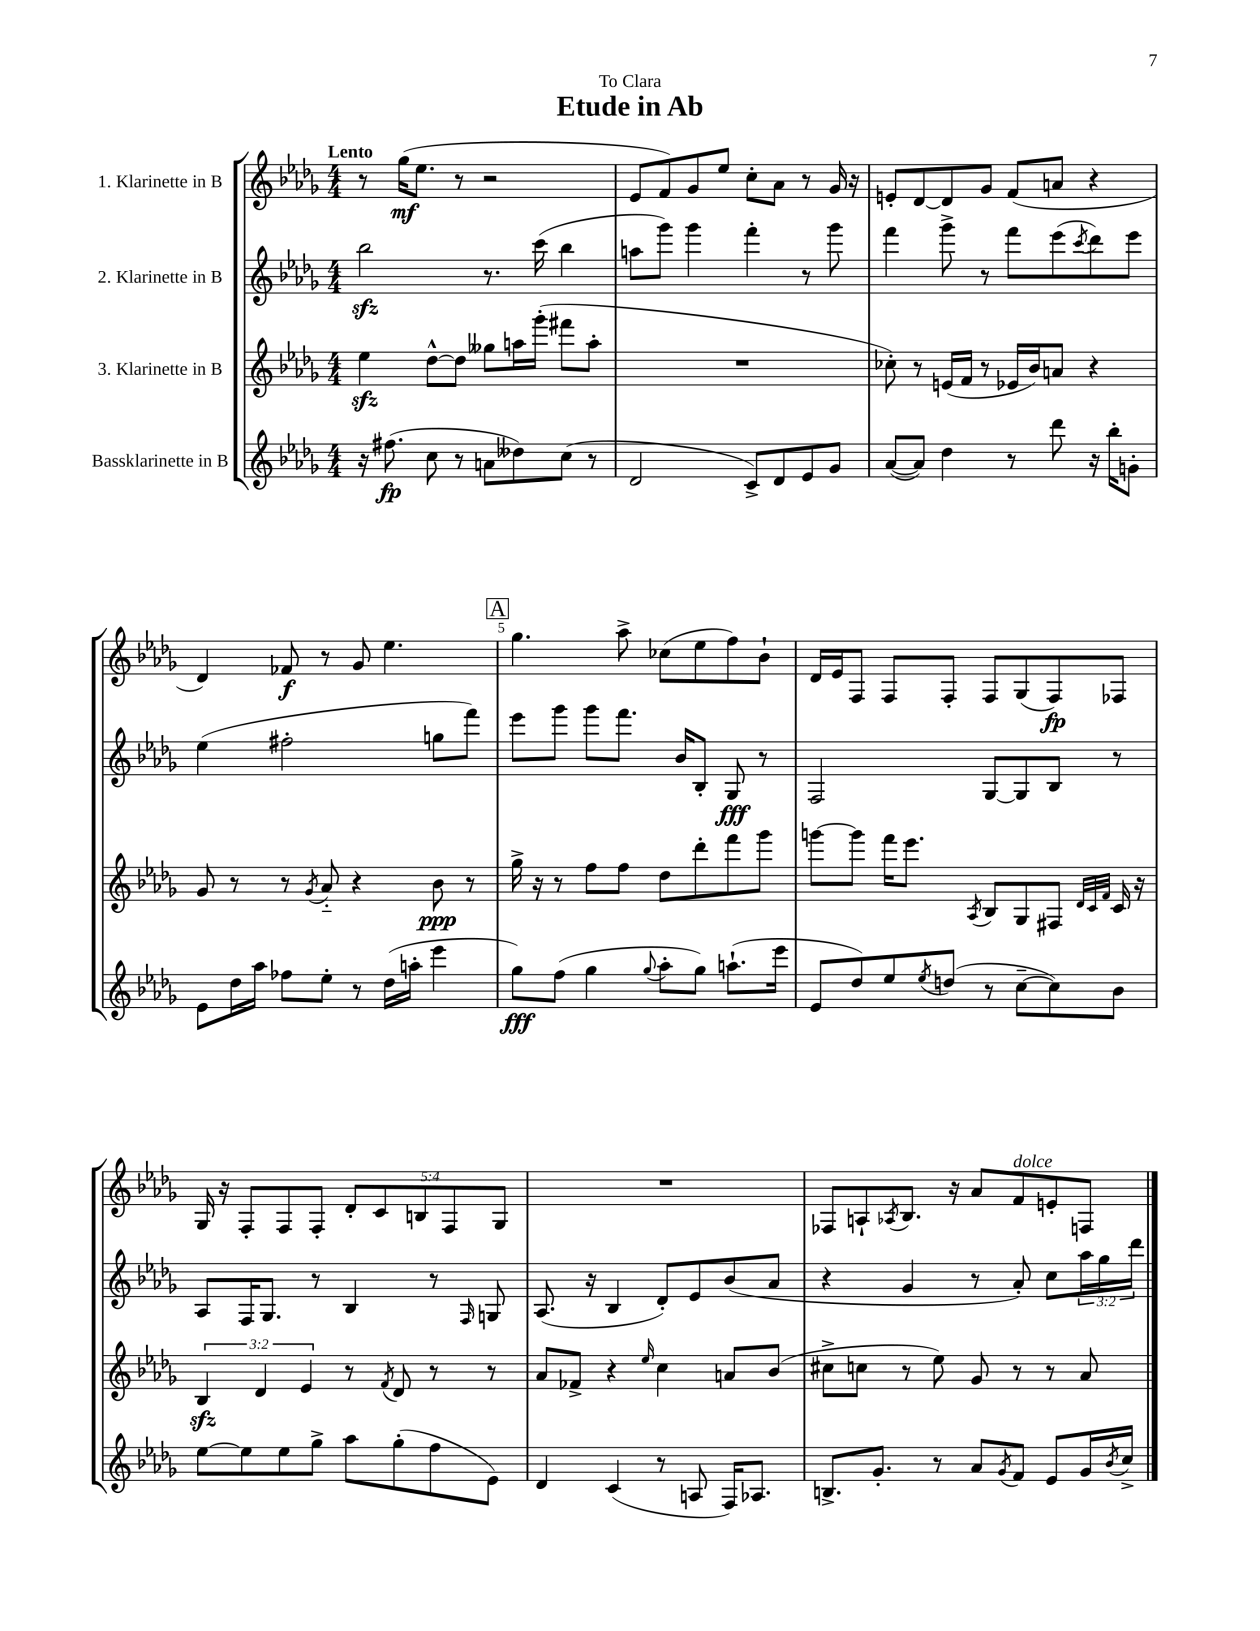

**kern	**kern	**kern	**kern
*staff4	*staff3	*staff2	*staff1
*clefG2	*clefG2	*clefG2	*clefG2
*k[b-e-a-d-g-]	*k[b-e-a-d-g-]	*k[b-e-a-d-g-]	*k[b-e-a-d-g-]
*M4/4	*M4/4	*M4/4	*M4/4
16r	4ee-\	2bb-\	8r
(8.ff#\	.	.	.
.	.	.	(16gg-\LK
.	.	.	8.ee-\J
8cc\	[8dd-^^\L	.	.
8r	8dd-\]J	.	8r
8a\L	8gg--\L	8.r	2r
8dd--\)	16aa\L	.	.
.	(16ggg-'\JJ	(16ccc\	.
(8cc\J	8fff#\L	4bb-\	.
8r	8aa'\J	.	.
=	=	=	=
2d-/	1r	8aa\L	8e-/L
.	.	8ggg-\J)	8f/)
.	.	4ggg-\	8g-/
.	.	.	8ee-/J
8c^/L)	.	4fff'\	8cc'\L
8d-/	.	.	8a-\J
8e-/	.	8r	8r
8g-/J	.	8ggg-\	16g-/
.	.	.	16r
=	=	=	=
([8a-/L	8cc-'\)	4fff\	8e'/L
8a-/]J)	8r	.	[8d-/
4dd-\	(16e/LL	8ggg-^\	8d-/]
.	16f/JJ	.	.
.	8r	8r	8g-/J
8r	16e-/LL	8fff\L	(8f/L
.	16b-/J)	.	.
8ddd-\	8a/J	(8eee-\	8a/J
.	.	8qccc/	.
16r	4r	8ddd-\)	4r
16bb-'\LK	.	.	.
8g'\J	.	8eee-\J	.
=	=	=	=
8e-\L	8g-/	(4ee-\	4d-/)
16dd-\L	8r	.	.
16aa-\JJ	.	.	.
8ff-\L	8r	2ff#'\	8f-/
.	8qg-/	.	.
8ee-'\J	8a-'~/	.	8r
8r	4r	.	8g-/
(16dd-\LL	.	.	4.ee-\
16aa'\JJ	.	.	.
4eee-\	8b-\	8gg\L	.
.	8r	8fff\J)	.
=	=	=	=
8gg-\L)	16gg-^\	8eee-\L	4.gg-\
.	16r	.	.
(8ff\J	8r	8ggg-\J	.
4gg-\	8ff\L	8ggg-\L	.
.	8ff\J	8.fff\J	8aa-^\
8qqgg-/	.	.	.
8aa-'\L	8dd-\L	.	(8cc-\L
.	.	16b-/LK	.
8gg-\J)	8ddd-'\	8B-'/J	8ee-\
(8.aa`\L	8fff\	8G-/	8ff\)
.	8ggg-\J	8r	8b-`\J
16eee-\Jk	.	.	.
=	=	=	=
8e-/L	[8ggg\L	2F/	16d-/LL
.	.	.	16e-/J
8dd-/)	8ggg\]J	.	8F/J
8ee-/	16fff\LK	.	8F/L
.	8.eee-\J	.	.
8qee-/	.	.	.
(8dd/J	.	.	8F'/J
.	8qA-/	.	.
8r	8B-/L	[8G-/L	8F/L
[8cc~\L	8G-/	8G-/]	(8G-/
8cc\])	8F#/J	8B-/J	8F/)
.	32qqd-/LLL	.	.
.	32qqc/	.	.
.	32qqf/JJJ	.	.
8b-\J	16c/	8r	8F-/J
.	16r	.	.
=	=	=	=
[8ee-\L	6B-/	8A-/L	16G-/
.	.	.	16r
8ee-\]	.	16F/K	8F'/L
.	6d-/	.	.
.	.	8.G-/J	.
8ee-\	.	.	8F/
.	6e-/	.	.
8gg-^\J	.	8r	8F'/J
8aa-\L	8r	4B-/	10d-'/L
.	.	.	10c/
.	8qf/	.	.
(8gg-'\	8d-/	.	.
.	.	.	10B/
8ff\	8r	8r	.
.	.	.	10F/
.	.	16qqF/	.
8e-\J)	8r	8G/	.
.	.	.	10G-/J
=	=	=	=
4d-/	8a-/L	(8.A-/	1r
.	8f-^/J	.	.
.	.	16r	.
(4c/	4r	4B-/	.
.	16qqee-/	.	.
8r	4cc\	8d-'/L)	.
8A/	.	8e-/	.
16F/LK)	8a/L	(8b-/	.
8.A-/J	.	.	.
.	(8b-/J	8a-/J	.
=	=	=	=
8.B^/L	8cc#^\L	4r	8F-/L
.	8cc\J	.	8A`/
8.g-'/J	.	.	.
.	.	.	8qA-/
.	8r	4g-/	8.B-/J
8r	8ee-\)	.	.
.	.	.	16r
8a-/L	8g-/	8r	8a-/L
8qg-/	.	.	.
8f/J	8r	8a-'/)	8f/
8e-/L	8r	8cc\L	8e'/
16g-/L	8a-/	24aa-\L	8F/J
.	.	24gg-\	.
8qb-/	.	.	.
16cc^/JJ	.	.	.
.	.	24ddd-\JJ	.
==	==	==	==
*-	*-	*-	*-
